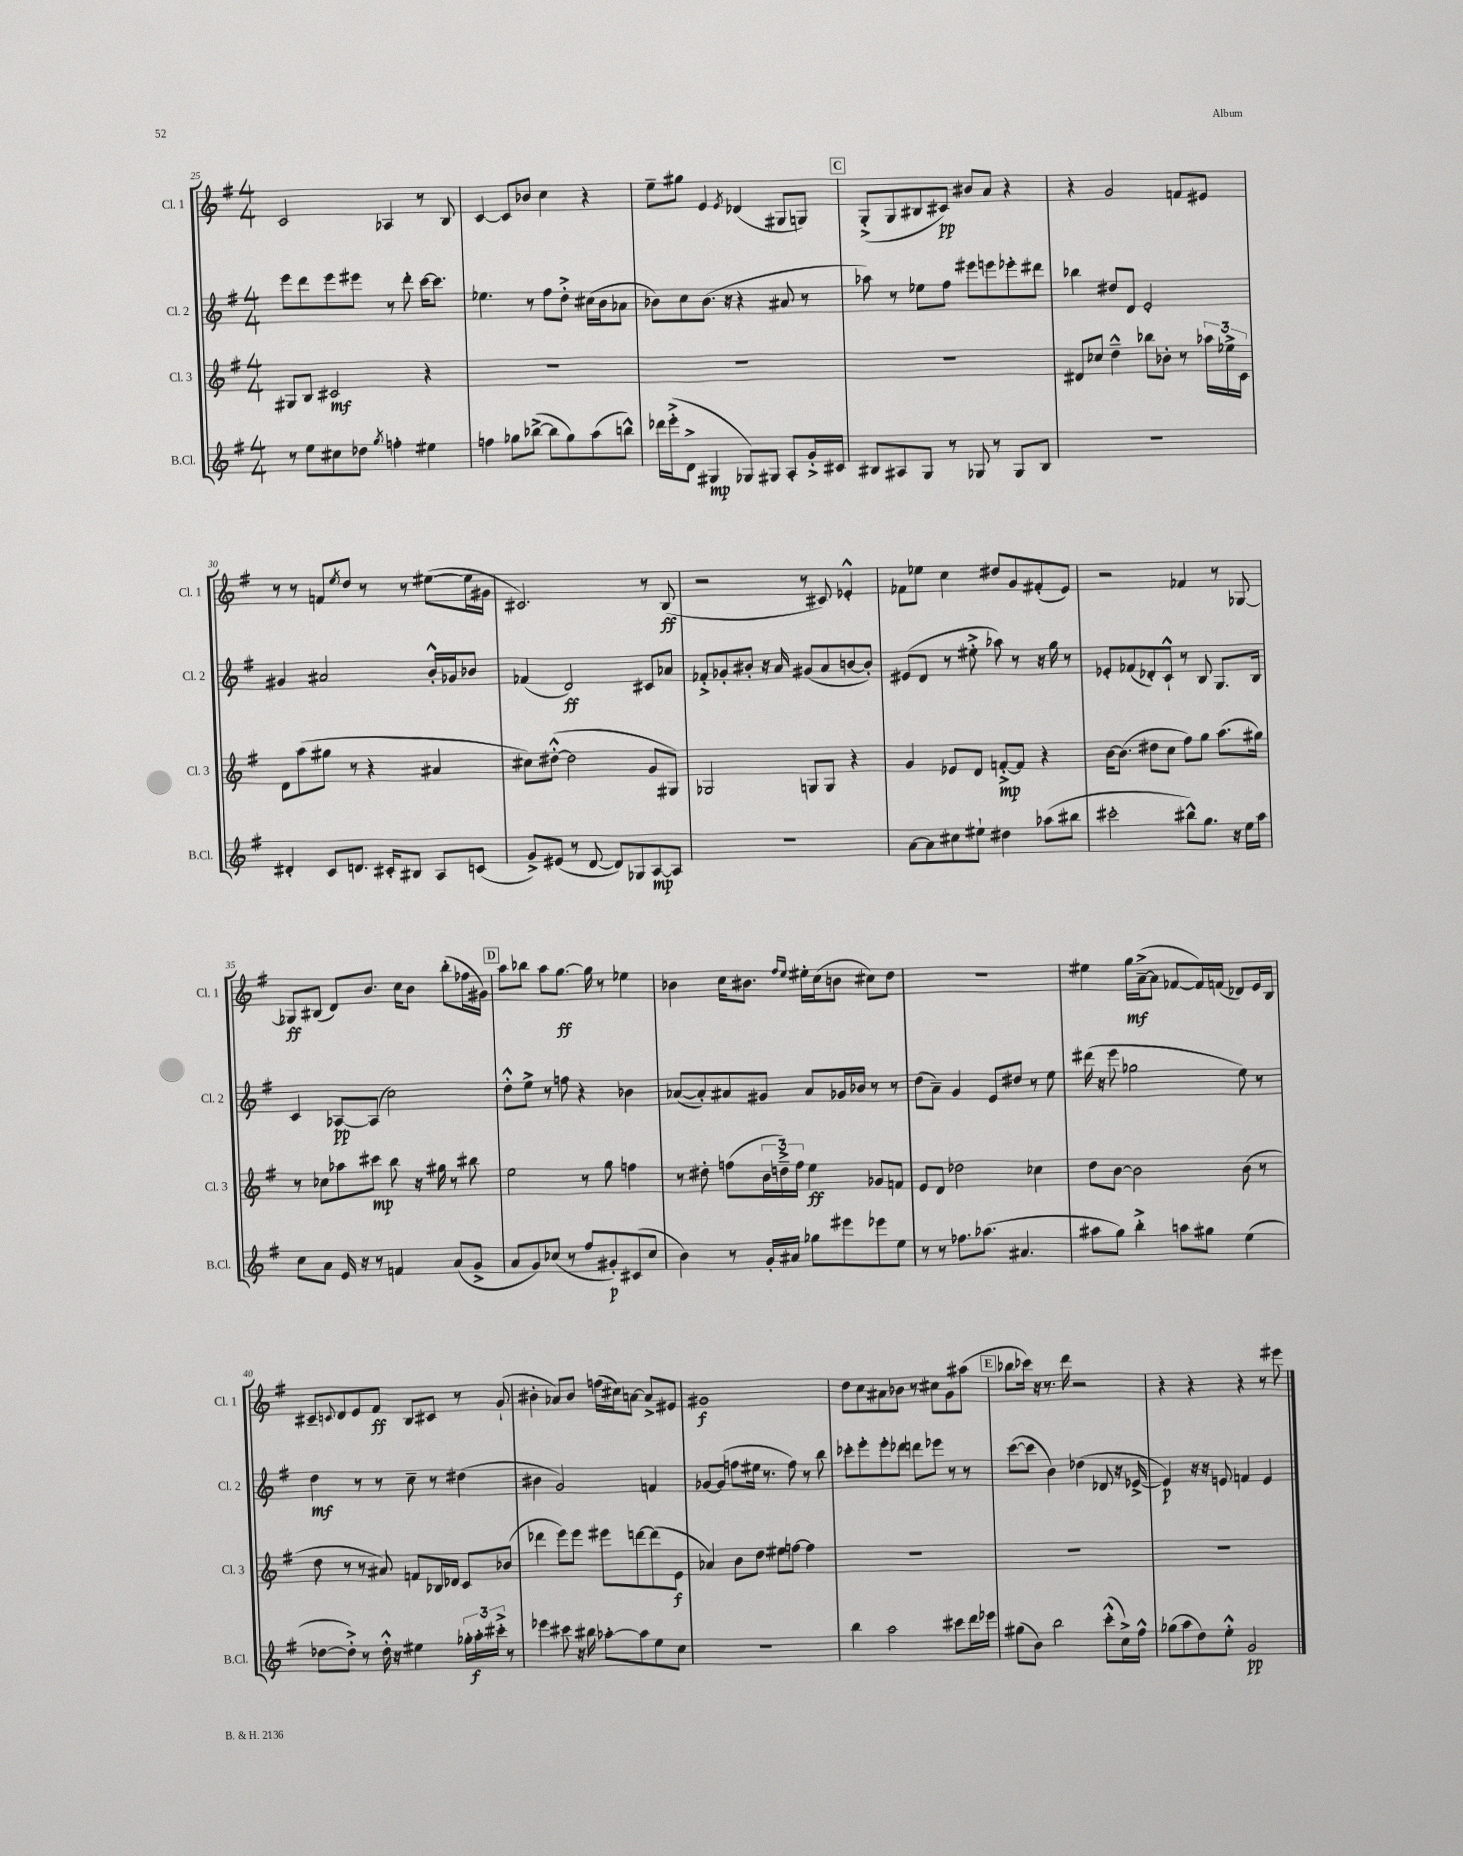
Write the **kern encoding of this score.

**kern	**kern	**kern	**kern
*staff4	*staff3	*staff2	*staff1
*clefG2	*clefG2	*clefG2	*clefG2
*k[f#]	*k[f#]	*k[f#]	*k[f#]
*M4/4	*M4/4	*M4/4	*M4/4
8r	8G#	8eee	2c
8ee	8B	8ddd	.
8cc#	2c#	8eee	.
8dd-	.	8eee#	.
8qgg	.	.	.
4ff'	.	8r	4A-
.	.	8ddd'	.
4ee#	4r	[16ccc	8r
.	.	8.ccc]	.
.	.	.	8B
=	=	=	=
4ff	1r	4.ee-	[4c
8gg-	.	.	8c]
([8bb-^	.	8r	8b-
8bb-]	.	8ff#	4cc
8gg-)	.	8dd'^	.
(8aa	.	(16cc#	4r
.	.	16b	.
8bb^^)	.	8a-	.
=	=	=	=
16ddd-	1r	8b-)	8ee~
(16eee'^	.	.	.
8d^	.	8cc	8gg#
4G#	.	(8.b-	4e
.	.	16r	.
.	.	.	8qe
8G-)	.	4r	(4d-
8G#	.	.	.
8A'	.	8a#	8G#
16g'^	.	8r	8G)
16c#	.	.	.
=	=	=	=
8B#	1r	8aa-)	(8G'^
8A#	.	8r	8G
8G	.	8ee-	8B#
8r	.	8ff#	8c#)
8G-	.	8eee#	8b#
8r	.	8eee	8a
8G-	.	8eee-'	4r
8B#	.	8ddd#	.
=	=	=	=
1r	8d#	4bb-	4r
.	8cc-	.	.
.	4dd~^^	8dd#	2g
.	.	8d	.
.	8bb-	2e'	.
.	8b-'	.	.
.	8r	.	8f
.	24aa-	.	8e#
.	24ee-^	.	.
.	24c	.	.
=	=	=	=
4d#'	8d	4g#	8r
.	(8aa	.	8r
8c	8gg#	2a#	8f
.	.	.	8qee
8.d	8r	.	8dd
.	4r	.	8r
16c#'	.	.	.
8B#	.	.	8r
8A	4a#	16b'^^	([8ee#
.	.	16g-	.
(8c	.	8b-	16ee#]
.	.	.	16g#
=	=	=	=
8g^)	8cc#)	(4f-	2.c#)
(8e#	([8dd#'^^	.	.
8r	2dd#]	2d)	.
[8d	.	.	.
8d])	.	.	.
8G-	.	.	.
[8A	8g	8c#	8r
8A]	8G#)	8a-	(8B
=	=	=	=
1r	2G-	8f-'^	2r
.	.	8g-'	.
.	.	8b#'	.
.	.	16r	.
.	.	16a	.
.	8G	(8g#	8r
.	8G	8a	8c#)
.	4r	[8b	4e-'^^
.	.	8b'])	.
=	=	=	=
[8a	4g	(8e#	8f-
8a]	.	8d	8ee-
8cc#	8e-	8r	4cc
8ee#`	8d	8ee#'^	.
4dd#	[8f'^	8aa-)	8dd#
.	8f]	8r	8g
(8aa-	4r	16r	(8f#'
.	.	16gg	.
8bb#	.	8r	8e)
=	=	=	=
2ccc#'	[16b	8e-'	2r
.	(8.b]	.	.
.	.	(8f-	.
.	8dd#	8d-')	.
.	8cc	8c`^^	.
8bb#^^)	8ff#)	8r	4f-
8.gg	8gg	8B	.
.	(8.aa	8.G	8r
16r	.	.	.
16ee	.	.	[8G-
16aa	16gg#)	16B	.
=	=	=	=
8cc	8r	4c	8G-]
8a	8cc-	.	(8B#
16e	8aa-	[8A-	8d)
16r	.	.	.
8r	8ccc#	(8A-]	8.b
4f	8bb	2cc)	.
.	.	.	16cc
.	16r	.	8b
.	16gg#	.	.
(8a	8r	.	(8bb'
8g^	8bb#	.	16ff-
.	.	.	16g#)
=	=	=	=
8a	2ee	8dd'^^	8aa
8g)	.	8ee^	8bb-
(8cc-	.	8r	8aa
8r	.	8ff	[8.gg
8ff#	8r	4r	.
.	.	.	16gg]
8g#')	8gg	.	8r
(8c#	4ff	4b-	4ee-
8cc-	.	.	.
=	=	=	=
4b)	8r	([8a-	4b-
.	8dd#'	8a-'])	.
8r	(8ff	8a#	16cc
.	.	.	8.b#
16g'	24b	8g#	.
.	24dd~^)	.	.
16a#	.	.	.
.	24ff	.	.
.	.	.	16qqff#
.	.	.	16qqee
8gg-	4ee	8a#	16ee#'
.	.	.	(16cc
8eee#	.	16g-	8b
.	.	16b-	.
8eee-	8g-	8r	8cc#)
8ee	8f	8r	8dd
=	=	=	=
8r	8e	(8dd	1r
8r	8d	8a~)	.
8.ff-	2dd-	4g	.
(8.aa-	.	.	.
.	.	8e	.
4.a#	.	8dd#	.
.	4cc-	8r	.
.	.	8ee	.
=	=	=	=
8aa#	8dd	(16ddd#	4ee#
.	.	16r	.
8gg)	[8b	8eee	.
4bb'^	2b]	2gg-	16gg
.	.	.	([16a~^
.	.	.	8a]
8aa	.	.	[8f-
8gg#	.	.	16f-])
.	.	.	(16f
(4ee	(8b	8ee)	8d-)
.	8r	8r	16e
.	.	.	16B
=	=	=	=
[8dd-	8dd	4dd	8c#~
.	.	.	8qqc
8dd-'^])	8r	.	8d
8r	8r	8r	8e
16dd-'^^	8a#)	8r	8f#
16r	.	.	.
4ee#	8f	8cc~	8B
.	16B-	8r	8c#
.	16d-	.	.
24gg-'	8c	(4dd#	8r
24aa'	.	.	.
24ccc#'^	.	.	.
8r	(8b-	.	(8g`
=	=	=	=
4eee-	4ddd-	4b#	4b#'
8ccc#	8eee)	2g)	8a-)
16r	8eee	.	8b#
16bb#	.	.	.
[8aa-'	8eee#	.	(16ff
.	.	.	16cc#)
8aa-]	[8ddd	.	[8a
8ee	(8ddd]	4f	8a^]
8cc	8e	.	8e#
=	=	=	=
1r	4a-)	[8g-	1g#
.	.	(8g-]	.
.	8b	8ff	.
.	8dd	16ee#	.
.	.	8.r	.
.	8ee#	.	.
.	[8ff	8ff)	.
.	4ff]	8r	.
.	.	8bb	.
=	=	=	=
4bb	1r	8ccc-'	8dd
.	.	8eee'	8cc
2aa	.	8eee'	8a#
.	.	8ddd-	8b-
.	.	8ddd	8r
.	.	8eee-	8cc#
8ccc#	.	8r	8g
16ddd	.	8r	(8aa#
16eee-	.	.	.
=	=	=	=
(8gg#	1r	([8ccc	8bb-
8b)	.	8ccc]	16ccc-)
.	.	.	16r
2bb	.	4b)	8.r
.	.	.	16ddd
.	.	(4dd-	2r
(8ccc'^^	.	8d-	.
16cc^)	.	16r	.
16ff#^^	.	[16e-^	.
=	=	=	=
(8gg-	1r	4e-])	4r
8aa	.	.	.
8dd)	.	16r	4r
.	.	16r	.
8ee'^^	.	8e	.
2g	.	4f	4r
.	.	4e	8r
.	.	.	8eee#
==	==	==	==
*-	*-	*-	*-
